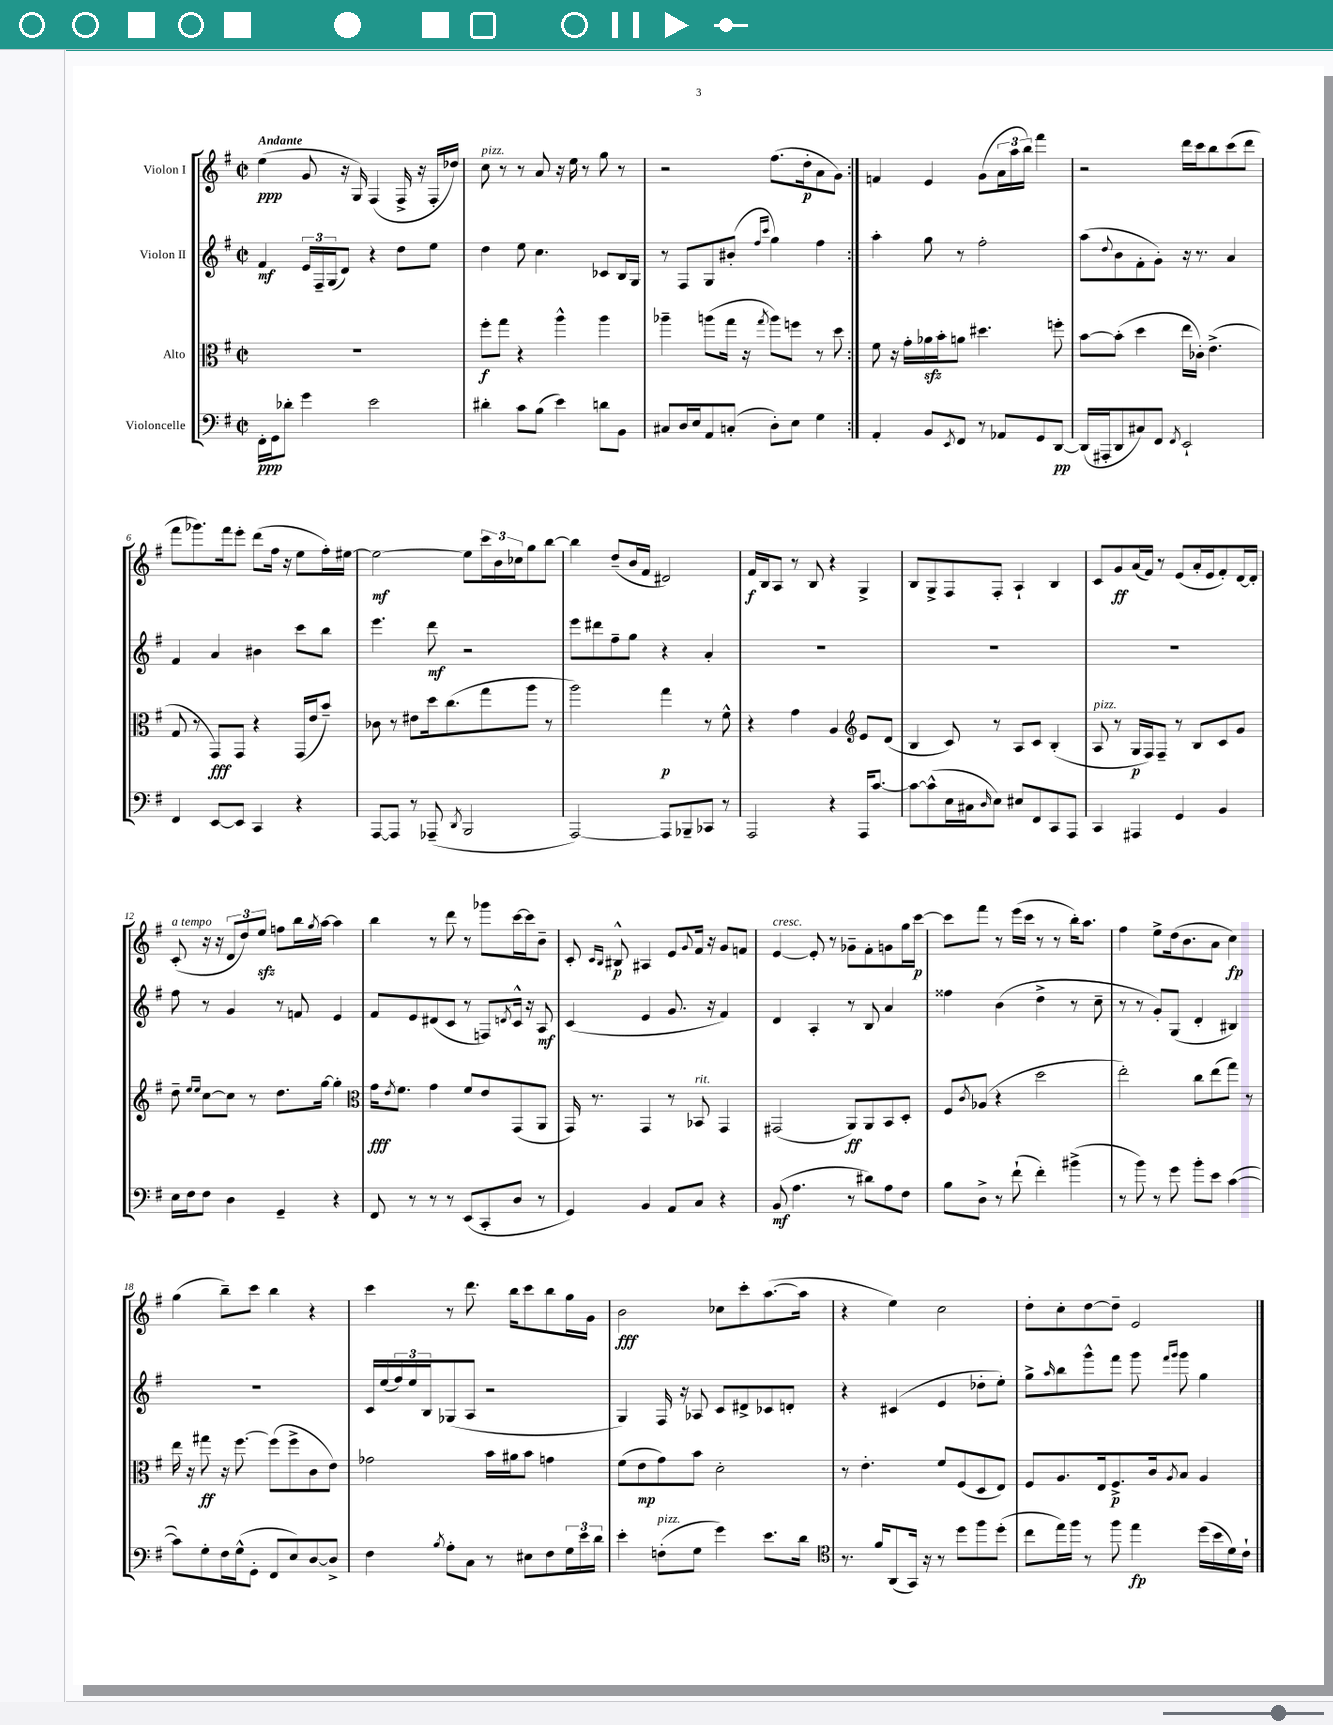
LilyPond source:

<<
\new StaffGroup <<
\new Staff = "s0" \with { instrumentName = "Violon I" } {
    \clef treble \key g \major \defaultTimeSignature \time 2/2 \tempo "Andante"
    \repeat volta 2 { e''4\ppp( g'8 r16 g16) fis4( fis16-> r16 fis16-. des''16) |
    c''8^\markup { \italic "pizz." } r8 r8 a'8 r16 e''16 r8 g''8 r8 |
    r2 fis''8.( d''16-.\p a'8 g'8) | }
    f'4 e'4 g'8( \tuplet 3/2 { a'16 a''16 b''16) } fis'''4 |
    r2 d'''16 c'''16 b''8 c'''8( d'''8 |
    fis'''8 ges'''8.) fis'''16 e'''8-. d'''8( fis''16 r16 e''8 fis''16-.) eis''16~ |
    eis''2~\mf eis''8 \tuplet 3/2 { c'''16 b'16 ces''16 } g''8 b''8~ |
    b''4 d''8--( b'16 fis'16 dis'2) |
    fis'16\f b16 a8 r8 b8 r4 g4-> |
    b8 g8-> fis8 fis8-. a4-! b4 |
    c'8 g'8\ff a'16( fis'16) r8 e'8( a'16-. e'16 fis'8-.) d'16~ d'16-. |
    c'8-.^\markup { \italic "a tempo" }( r16 r16 \tuplet 3/2 { d'8 d''8) e''8\sfz } f''8 b''16 \acciaccatura { g''8 } a''16~ a''4 |
    b''4 r8 d'''8 r8 ges'''8 c'''16~ c'''16 b'8-- |
    c'8-. \grace { c'16 b16 } bis8-^\p ais4 e'8 \appoggiatura { g'8 } fis'16 r16 g'8 f'8 |
    e'4~^\markup { \italic "cresc." } e'8-. r8 ges'8-- fis'8-. g'8 g''16 c'''16~\p |
    c'''8 fis'''8 r8 e'''16( c'''16 r8 r8 b''16-.) a''8. |
    fis''4 e''8-> d''16( b'8. a'8 c''4\fp) |
    g''4( b''8--) c'''8 b''4 r4 |
    c'''4 r8 d'''8. b''16 c'''8 b''8 g''16 g'16 |
    b'2\fff ces''8 c'''8-. a''8.~( a''16 |
    r4 e''4) c''2 |
    d''8-. c''8-. d''8~ d''8-- e'2 \bar "|." |
}
\new Staff = "s1" \with { instrumentName = "Violon II" } {
    \clef treble \key g \major \defaultTimeSignature \time 2/2
    \repeat volta 2 { fis'4\mf \tuplet 3/2 { e'16 fis16-- g16( } d'8) r4 d''8 e''8 |
    d''4 e''8 c''4. ces'8 b16 g16 |
    r8 fis8 g8 bis'8-.( \grace { fis''16 c'''16 } g''4) fis''4 | }
    a''4-. g''8 r8 fis''2-. |
    a''8( \appoggiatura { d''8 } b'8 fis'8-. g'8-.) r16 r8. a'4 |
    fis'4 a'4 bis'4 c'''8 b''8 |
    e'''4. d'''8\mf r2 |
    e'''8 dis'''8 fis''8-- g''8 r4 a'4-. |
    R1 |
    R1 |
    R1 |
    fis''8 r8 g'4 r8 f'8 e'4 |
    fis'8 e'8 dis'8( c'8 r8 f8) \acciaccatura { d'8 } c'16-^ r16 a8\mf |
    c'4( e'4 g'8. r16 fis'4) |
    d'4 a4-. r8 b8 a'4 |
    fisis''4 b'4( d''4-> r8 c''8-- |
    r8 r8 g'8-.) g8( d'4-. bis4) |
    R1 |
    c'16 e''16( \tuplet 3/2 { fis''16) e''16 b16 } ges8( a8 r2 |
    g4) fis16 r16 aes8 c'8 dis'8-> ces'8 d'8-. |
    r4 cis'4( e'4 des''8-. e''8-.) |
    g''8-> \grace { a''16 } b''8 g'''8-^ fis'''8 g'''8 \grace { fis'''16 g'''16 } g'''8 g''4 \bar "|." |
}
\new Staff = "s2" \with { instrumentName = "Alto" } {
    \clef alto \key g \major \defaultTimeSignature \time 2/2
    \repeat volta 2 { R1 |
    fis''8-.\f g''8 r4 a''4-^ a''4 |
    aes''4-- a''8( g''16 r16 \acciaccatura { g''8 } a''8) f''8 r8 d''8 | }
    fis'8 r16 g'16-. aes'16\sfz b'16-. a'8 dis''4. f''8-. |
    b'8~ b'8-.( d''4 e''16 ces'16-.) e'4.->( |
    g8 r8 g,8\fff) g,8 r4 g,16( e'16 b'8--) |
    ces'8 r8 eis'8 d''16 c''8.( g''8 a''8 r8 |
    a''2) g''4\p r8 fis'8-^ |
    r4 g'4 a4 \clef treble e'8 d'8( |
    b4 c'8) r8 a8 c'8 b4-.( |
    a8^\markup { \italic "pizz." } r8 g16\p fis16) fis8-- r8 b8 c'8 g'8 |
    d''8-- \grace { e''16 e''16 } c''8~ c''8 r8 d''8. g''16~ g''4-. |
    \clef alto g'16\fff \acciaccatura { e'8 } fis'8. g'4 fis'8 e'8 g,8( a,8 |
    g,16) r8. g,4 r8 bes,8^\markup { \italic "rit." } g,4 |
    gis,2( a,8\ff) a,8 b,8 d8-. |
    fis8 \acciaccatura { c'8 } aes8( r4 d''2 |
    e''2-.) c''8 e''8( g''8) r8 |
    e''16 r16 gis''8\ff r16 fis''8.~ fis''8( fis''8-> c'8 e'8) |
    ges'2 b'16 ais'16 b'8 g'4 |
    fis'8( e'8\mp g'8) b'8 d'2-. |
    r8 e'4.-. fis'8 fis8( d8 e8) |
    fis8 a8. e16 fis8.->\p c'16 \acciaccatura { a8 } b8 a4 \bar "|." |
}
\new Staff = "s3" \with { instrumentName = "Violoncelle" } {
    \clef bass \key g \major \defaultTimeSignature \time 2/2
    \repeat volta 2 { fis,16-.\ppp g,16 des'8-. g'4 e'2 |
    dis'4-. c'8 b8( e'4) d'8 b,8 |
    cis8 d16 e16 a,8 c8-.( d8-.) e8 g4 | }
    a,4-. b,8 \acciaccatura { e,8 } fis,8 r8 aes,8 g,8 d,8~\pp |
    d,16( ais,,16-. d,8 cis8) fis,8 \acciaccatura { fis,8 } e,2-! |
    fis,4 e,8~ e,8 c,4 r4 |
    a,,8~ a,,8 r8 aes,,8--( \acciaccatura { d,8 } b,,2 |
    a,,2~) a,,8 bes,,8-- ces,8 r8 |
    a,,2 r4 a,,16 c'8.~ |
    c'8~ c'8-^( e16 cis16 \grace { d16 } e8) eis8 fis,8 c,8 a,,8 |
    c,4 ais,,4 g,4 b,4 |
    e16 fis16 fis8 d4 g,4-- r4 |
    fis,8 r8 r8 r8 e,8( c,8-. d8 r8 |
    g,4) b,4 a,8 c8 r4 |
    b,8\mf( a4. r8 dis'8) a8 fis8 |
    b8 d8-> r8 fis'8-!( fis'4-.) bis'4->( |
    r8 b'8) r8 g'8 b'8-. e'8 c'4~( |
    c'8) g8-. fis16 g16-^( g,8-. fis,8 e8) d8~ d8-> |
    fis4 \acciaccatura { b8 } a8-. c8 r8 eis8 fis8 \tuplet 3/2 { g16 e'16 d'16 } |
    e'4-. f8-.^\markup { \italic "pizz." }( g8 g'4) e'8. d'16 |
    \clef tenor r8. fis'16 a,8( g,16) r16 r8 d''8 fis''8 d''8-.( |
    c''8 e''16) fis''16 r8 fis''8 e''4\fp d''16( b'16 d'16) c'16-! \bar "|." |
}
>>
>>
